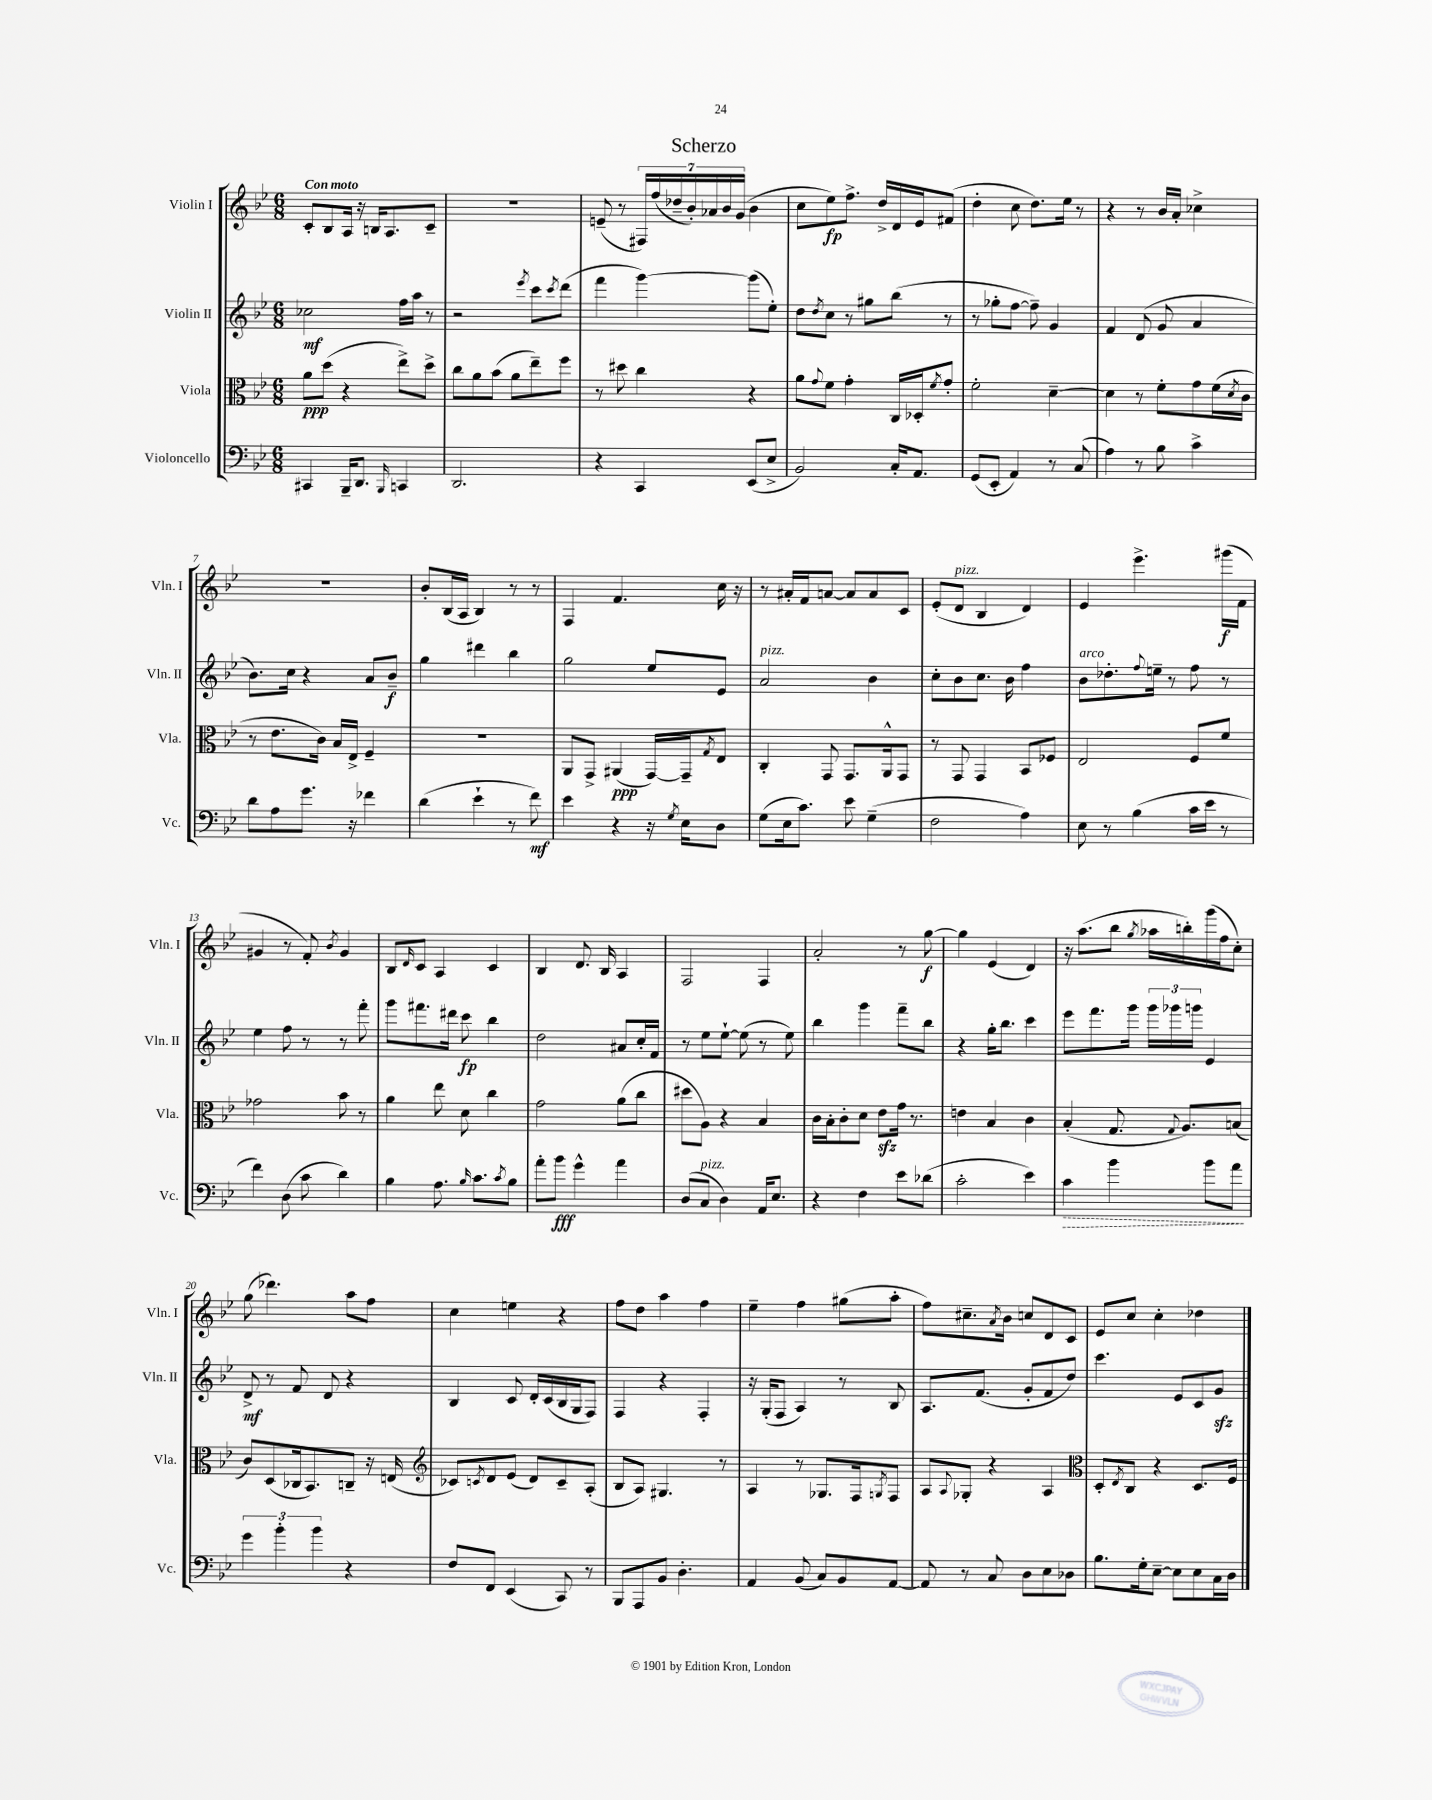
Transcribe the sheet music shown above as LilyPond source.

\header { title = "Scherzo" }
<<
\new StaffGroup <<
\new Staff = "s0" \with { instrumentName = "Violin I" shortInstrumentName = "Vln. I" } {
    \clef treble \key bes \major \numericTimeSignature \time 6/8 \tempo "Con moto"
    c'8-. bes8 a16 r16 b16 a8. c'8-- |
    R2. |
    e'8--( r8 \tuplet 7/4 { fis16) f''16( des''16-- bes'16-.) aes'16 bes'16 g'16( } bes'4 |
    c''8 ees''8\fp) f''8.-> d''16-> d'16 ees'16 fis'8( |
    d''4-. c''8 d''8.) ees''16 r8 |
    r4 r8 bes'16 a'16-. ces''4-> |
    R2. |
    bes'8-. bes16( a16 bes4) r8 r8 |
    f4 f'4. c''16 r16 |
    r8 ais'16-. f'16 a'8~ a'8 a'8 c'8 |
    ees'8-.( d'8^\markup { \italic "pizz." } bes4 d'4) |
    ees'4 ees'''4.-> gis'''16\f( f'16 |
    gis'4 r8 f'8-.) \acciaccatura { bes'8 } gis'4 |
    bes8 \grace { d'16 } c'8 a4 c'4 |
    bes4 d'8. bes16 a4 |
    f2 f4 |
    a'2-. r8 g''8~\f |
    g''4 ees'4( d'4) |
    r16 a''8.( bes''8 \acciaccatura { g''8 } aes''16 b''16-.) g'''16( f''16 c''8-.) |
    g''8( des'''4.) a''8 f''8 |
    c''4 e''4 r4 |
    f''8 d''8 a''4 f''4 |
    ees''4-- f''4 gis''8( a''8-. |
    f''8) cis''8.-- \acciaccatura { a'8 } bes'16 c''8 d'8 c'8 |
    ees'8 c''8 c''4-. des''4 \bar "|." |
}
\new Staff = "s1" \with { instrumentName = "Violin II" shortInstrumentName = "Vln. II" } {
    \clef treble \key bes \major \numericTimeSignature \time 6/8
    ces''2\mf f''16 a''16 r8 |
    r2 \acciaccatura { ees'''8 } c'''8 \acciaccatura { c'''8 } d'''8( |
    f'''4 g'''4~) g'''8( ees''8-.) |
    d''8 \acciaccatura { d''8 } c''8 r8 gis''8 bes''8( r8 |
    r8 ges''8-. f''8~ f''8--) g'4 |
    f'4 d'8( g'8 a'4 |
    bes'8.) c''16 r4 a'8 bes'8--\f |
    g''4 dis'''4 bes''4 |
    g''2 ees''8 ees'8 |
    a'2^\markup { \italic "pizz." } bes'4 |
    c''8-. bes'8 c''8. bes'16 f''4 |
    bes'8^\markup { \italic "arco" } des''8.-. \appoggiatura { f''8 } e''16-- r8 f''8 r8 |
    ees''4 f''8 r8 r8 f'''8-. |
    g'''8 fis'''8. dis'''16 c'''8\fp bes''4 |
    d''2 ais'8 c''16-. f'16 |
    r8 ees''8 ees''8~-! ees''8( r8 ees''8) |
    bes''4 g'''4 f'''8-- bes''8 |
    r4 g''16-. bes''8. c'''4 |
    ees'''8 f'''8. g'''16 \tuplet 3/2 { g'''16 ges'''16 g'''16 } ees'4 |
    d'8->\mf r8 f'8 d'8 r4 |
    bes4 c'8 d'16-. c'16( bes16 g16 f8) |
    f4 r4 f4-. |
    r16 g16-.( f8 a4) r8 bes8 |
    a8. f'8.( g'8-. f'8 d''8) |
    c'''4. ees'8 c'8 g'8\sfz \bar "|." |
}
\new Staff = "s2" \with { instrumentName = "Viola" shortInstrumentName = "Vla." } {
    \clef alto \key bes \major \numericTimeSignature \time 6/8
    a'8\ppp d''8( r4 ees''8->) d''8-> |
    c''8 a'8 bes'8( a'8 ees''8--) f''8 |
    r8 dis''8 c''4 r4 |
    a'8 \appoggiatura { g'8 } f'8 g'4-. c16 des16-. \acciaccatura { f'8 } g'8-. |
    f'2-. d'4~-- |
    d'4 r8 f'8-. g'8 f'16( \acciaccatura { d'8 } c'16 |
    r8 ees'8. c'16) bes16 ees16-> f4-- |
    R2. |
    a,8 g,8-> ais,4\ppp( g,16~) g,16-- \acciaccatura { g8 } ees8 |
    c4-. g,8 g,8. a,16-^ g,8 |
    r8 g,8 g,4 bes,8 fes8 |
    ees2 f8 f'8 |
    ges'2 bes'8 r8 |
    a'4 ees''8 d'8 c''4 |
    g'2 a'8( c''8 |
    dis''8 a8) r4 bes4 |
    c'16 bes16-. c'8-. d'8 ees'8\sfz g'16 r8. |
    e'4 bes4 c'4 |
    bes4-.( g8. \appoggiatura { g8 } a8.) b8( |
    c'8) d8( ces16 bes,8.) c8-- r16 e16( |
    \clef treble ces'8) \acciaccatura { c'8 } d'8 ees'8( d'8) c'8-- a8-.( |
    bes8 a8) gis4. r8 |
    a4 r8 ges8. f16 \acciaccatura { g8 } f8 |
    a8 \appoggiatura { a8 } ges8-. r4 a4 |
    \clef alto d8-. \acciaccatura { ees8 } c8 r4 d8. f16 \bar "|." |
}
\new Staff = "s3" \with { instrumentName = "Violoncello" shortInstrumentName = "Vc." } {
    \clef bass \key bes \major \numericTimeSignature \time 6/8
    cis,4 bes,,16-- d,8. \grace { bes,,16 } c,4 |
    d,2. |
    r4 c,4 ees,8( ees8-> |
    bes,2) c16-. a,8. |
    g,8( ees,8-. a,4) r8 c8( |
    a4) r8 bes8 c'4-> |
    d'8 a8 g'8. r16 fes'4 |
    d'4( ees'4-! r8 f'8\mf) |
    ees'4 r4 r16 \acciaccatura { g8 } ees16 d8 |
    g8( ees16 c'8.) ees'8 g4--( |
    f2 a4) |
    ees8 r8 bes4( c'16 ees'16 r8 |
    f'4) d8( c'8 d'4) |
    bes4 a8. \grace { bes16 } c'8. \acciaccatura { c'8 } bes8 |
    a'8-. bes'8\fff g'4-^ a'4 |
    d8( c8^\markup { \italic "pizz." } d4) a,16 ees8. |
    r4 f4 ees'8 des'8( |
    c'2-. ees'4) |
    \once \override Hairpin.style = #'dashed-line c'4\> bes'4 bes'8 a'8\! |
    \tuplet 3/2 { g'4 bes'4-. bes'4 } r4 |
    f8 f,8 ees,4( c,8) r8 |
    bes,,8 a,,8 bes,8 d4.-. |
    a,4 bes,8( c8) bes,8 a,8~ |
    a,8 r8 c8 d8 ees8 des8 |
    bes8. g16-. ees8~-- ees8 ees8 c16 d16 \bar "|." |
}
>>
>>
